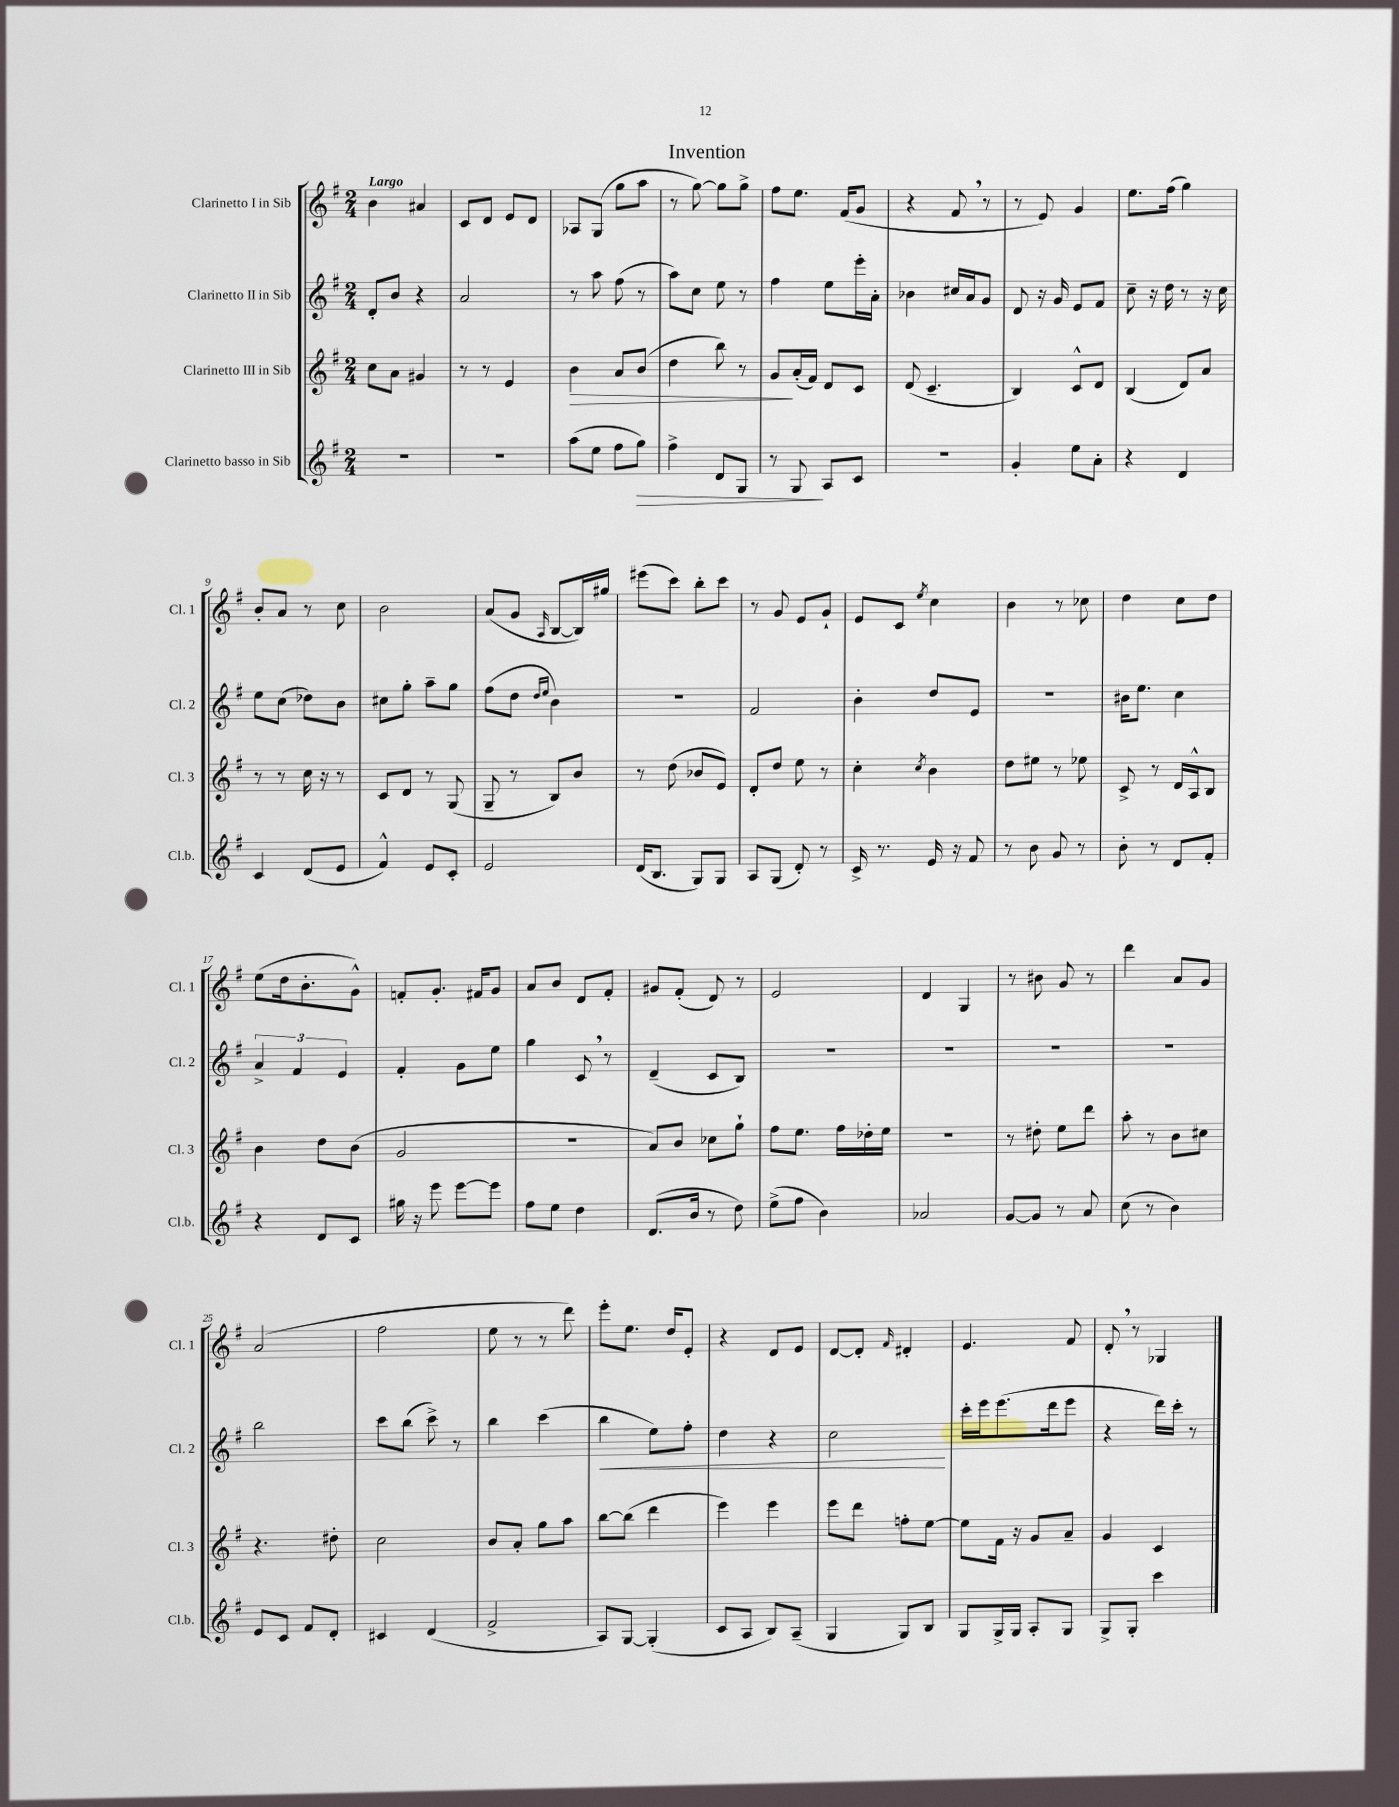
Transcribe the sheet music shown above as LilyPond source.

\header { title = "Invention" }
<<
\new StaffGroup <<
\new Staff = "s0" \with { instrumentName = "Clarinetto I in Sib" shortInstrumentName = "Cl. 1" } {
    \clef treble \key g \major \numericTimeSignature \time 2/4 \tempo "Largo"
    b'4 ais'4 |
    c'8 d'8 e'8 d'8 |
    aes8 g8( g''8 a''8 |
    r8 g''8~) g''8 g''8-> |
    fis''8 e''8. fis'16( g'8 |
    r4 fis'8 \breathe r8 |
    r8 e'8) g'4 |
    e''8. fis''16( g''4) |
    b'8-. a'8 r8 c''8 |
    b'2 |
    a'8( g'8 \grace { a16 } b8~ b16) gis''16 |
    eis'''8( c'''8) b''8-. c'''8 |
    r8 g'8 e'8 g'8-! |
    e'8 c'8 \acciaccatura { e''8 } c''4 |
    b'4 r8 ces''8 |
    d''4 c''8 d''8 |
    e''8( d''16 b'8.-. g'8-^) |
    f'8-. g'8.-. fis'16 g'8 |
    a'8 b'8 d'8 fis'8-. |
    gis'8 fis'8-.( d'8) r8 |
    e'2 |
    d'4 g4 |
    r8 bis'8 g'8 r8 |
    d'''4 a'8 g'8 |
    a'2( |
    fis''2 |
    e''8 r8 r8 d'''8) |
    e'''8-. e''8. d''16 e'8-. |
    r4 d'8 e'8 |
    d'8~ d'8-. \grace { fis'16 } dis'4-. |
    e'4. fis'8 |
    d'8-. \breathe r8 ges4 \bar "|." |
}
\new Staff = "s1" \with { instrumentName = "Clarinetto II in Sib" shortInstrumentName = "Cl. 2" } {
    \clef treble \key g \major \numericTimeSignature \time 2/4
    d'8-. b'8 r4 |
    a'2 |
    r8 a''8 fis''8( r8 |
    a''8) c''8 e''8 r8 |
    fis''4 e''8 e'''16-. a'16-. |
    bes'4 cis''16 a'16 g'8 |
    d'8 r16 g'16 e'8 fis'8 |
    c''8-- r16 d''16 r8 r16 c''16 |
    e''8 c''8( des''8) b'8 |
    cis''8 g''8-. a''8-- g''8 |
    fis''8( d''8 \grace { d''16 e''16 } b'4) |
    R2 |
    fis'2 |
    b'4-. d''8 e'8 |
    R2 |
    bis'16 e''8. c''4 |
    \tuplet 3/2 { a'4-> fis'4 e'4 } |
    fis'4-. g'8 e''8 |
    g''4 c'8 \breathe r8 |
    d'4--( c'8 b8) |
    R2 |
    R2 |
    R2 |
    R2 |
    b''2 |
    c'''8 b''8( c'''8->) r8 |
    b''4 c'''4( |
    b''4\< e''8) fis''8-. |
    d''4 r4 |
    c''2\! |
    c'''16-. e'''16 e'''8.( d'''16 e'''8 |
    r4 d'''16) c'''16-. r8 \bar "|." |
}
\new Staff = "s2" \with { instrumentName = "Clarinetto III in Sib" shortInstrumentName = "Cl. 3" } {
    \clef treble \key g \major \numericTimeSignature \time 2/4
    c''8 a'8 gis'4 |
    r8 r8 e'4 |
    b'4\> a'8 b'8( |
    d''4 b''8) r8 |
    g'8\! a'16-.( fis'16) d'8 c'8 |
    d'8( c'4.-- |
    b4) c'8-^ d'8 |
    b4( d'8) a'8 |
    r8 r8 c''16 r16 r8 |
    c'8 d'8 r8 g8( |
    g8-- r8 b8) b'8 |
    r8 d''8( bes'8 e'8) |
    d'8-. d''8 e''8 r8 |
    c''4-. \acciaccatura { c''8 } b'4 |
    d''8 eis''8 r8 ees''8 |
    c'8-> r8 d'16 a16-^ b8 |
    b'4 d''8 b'8( |
    g'2 |
    r2 |
    a'8) b'8 ces''8 g''8-! |
    fis''8 e''8. fis''16 des''16-. e''16 |
    r2 |
    r8 dis''8-. e''8 d'''8 |
    a''8-. r8 b'8 cis''8 |
    r4. dis''8-. |
    c''2 |
    b'8 a'8-. g''8 a''8 |
    b''8~ b''8( d'''4 |
    e'''4) e'''4 |
    e'''8 d'''8 f''8-. e''8~ |
    e''8 fis'16 r16 g'8 a'8-- |
    g'4 c'4 \bar "|." |
}
\new Staff = "s3" \with { instrumentName = "Clarinetto basso in Sib" shortInstrumentName = "Cl.b." } {
    \clef treble \key g \major \numericTimeSignature \time 2/4
    R2 |
    R2 |
    a''8( e''8 fis''8 g''8\>) |
    fis''4-> d'8 g8 |
    r8 g8\! a8 c'8 |
    R2 |
    g'4-. e''8 a'8-. |
    r4 d'4 |
    c'4 d'8( e'8 |
    fis'4-^) e'8 c'8-. |
    e'2 |
    d'16( b8. g8) g8 |
    a8 g8( d'8-.) r8 |
    c'16-> r8. e'16 r16 fis'8 |
    r8 b'8 g'8 r8 |
    b'8-. r8 d'8 fis'8-. |
    r4 d'8 c'8 |
    gis''16 r16 e'''8 e'''8~ e'''8 |
    fis''8 e''8 d''4 |
    d'8.( b'16 r8 d''8) |
    e''8->( fis''8 b'4) |
    aes'2 |
    g'8~ g'8 r8 a'8 |
    c''8( r8 b'4) |
    e'8 c'8 fis'8 d'8-. |
    cis'4 d'4( |
    fis'2-> |
    a8) g8~ g4-.( |
    c'8 a8 b8) a8--( |
    g4 g8) b8 |
    g8 g16-> g16 a8-. g8 |
    g8-> g8-. c'''4 \bar "|." |
}
>>
>>
